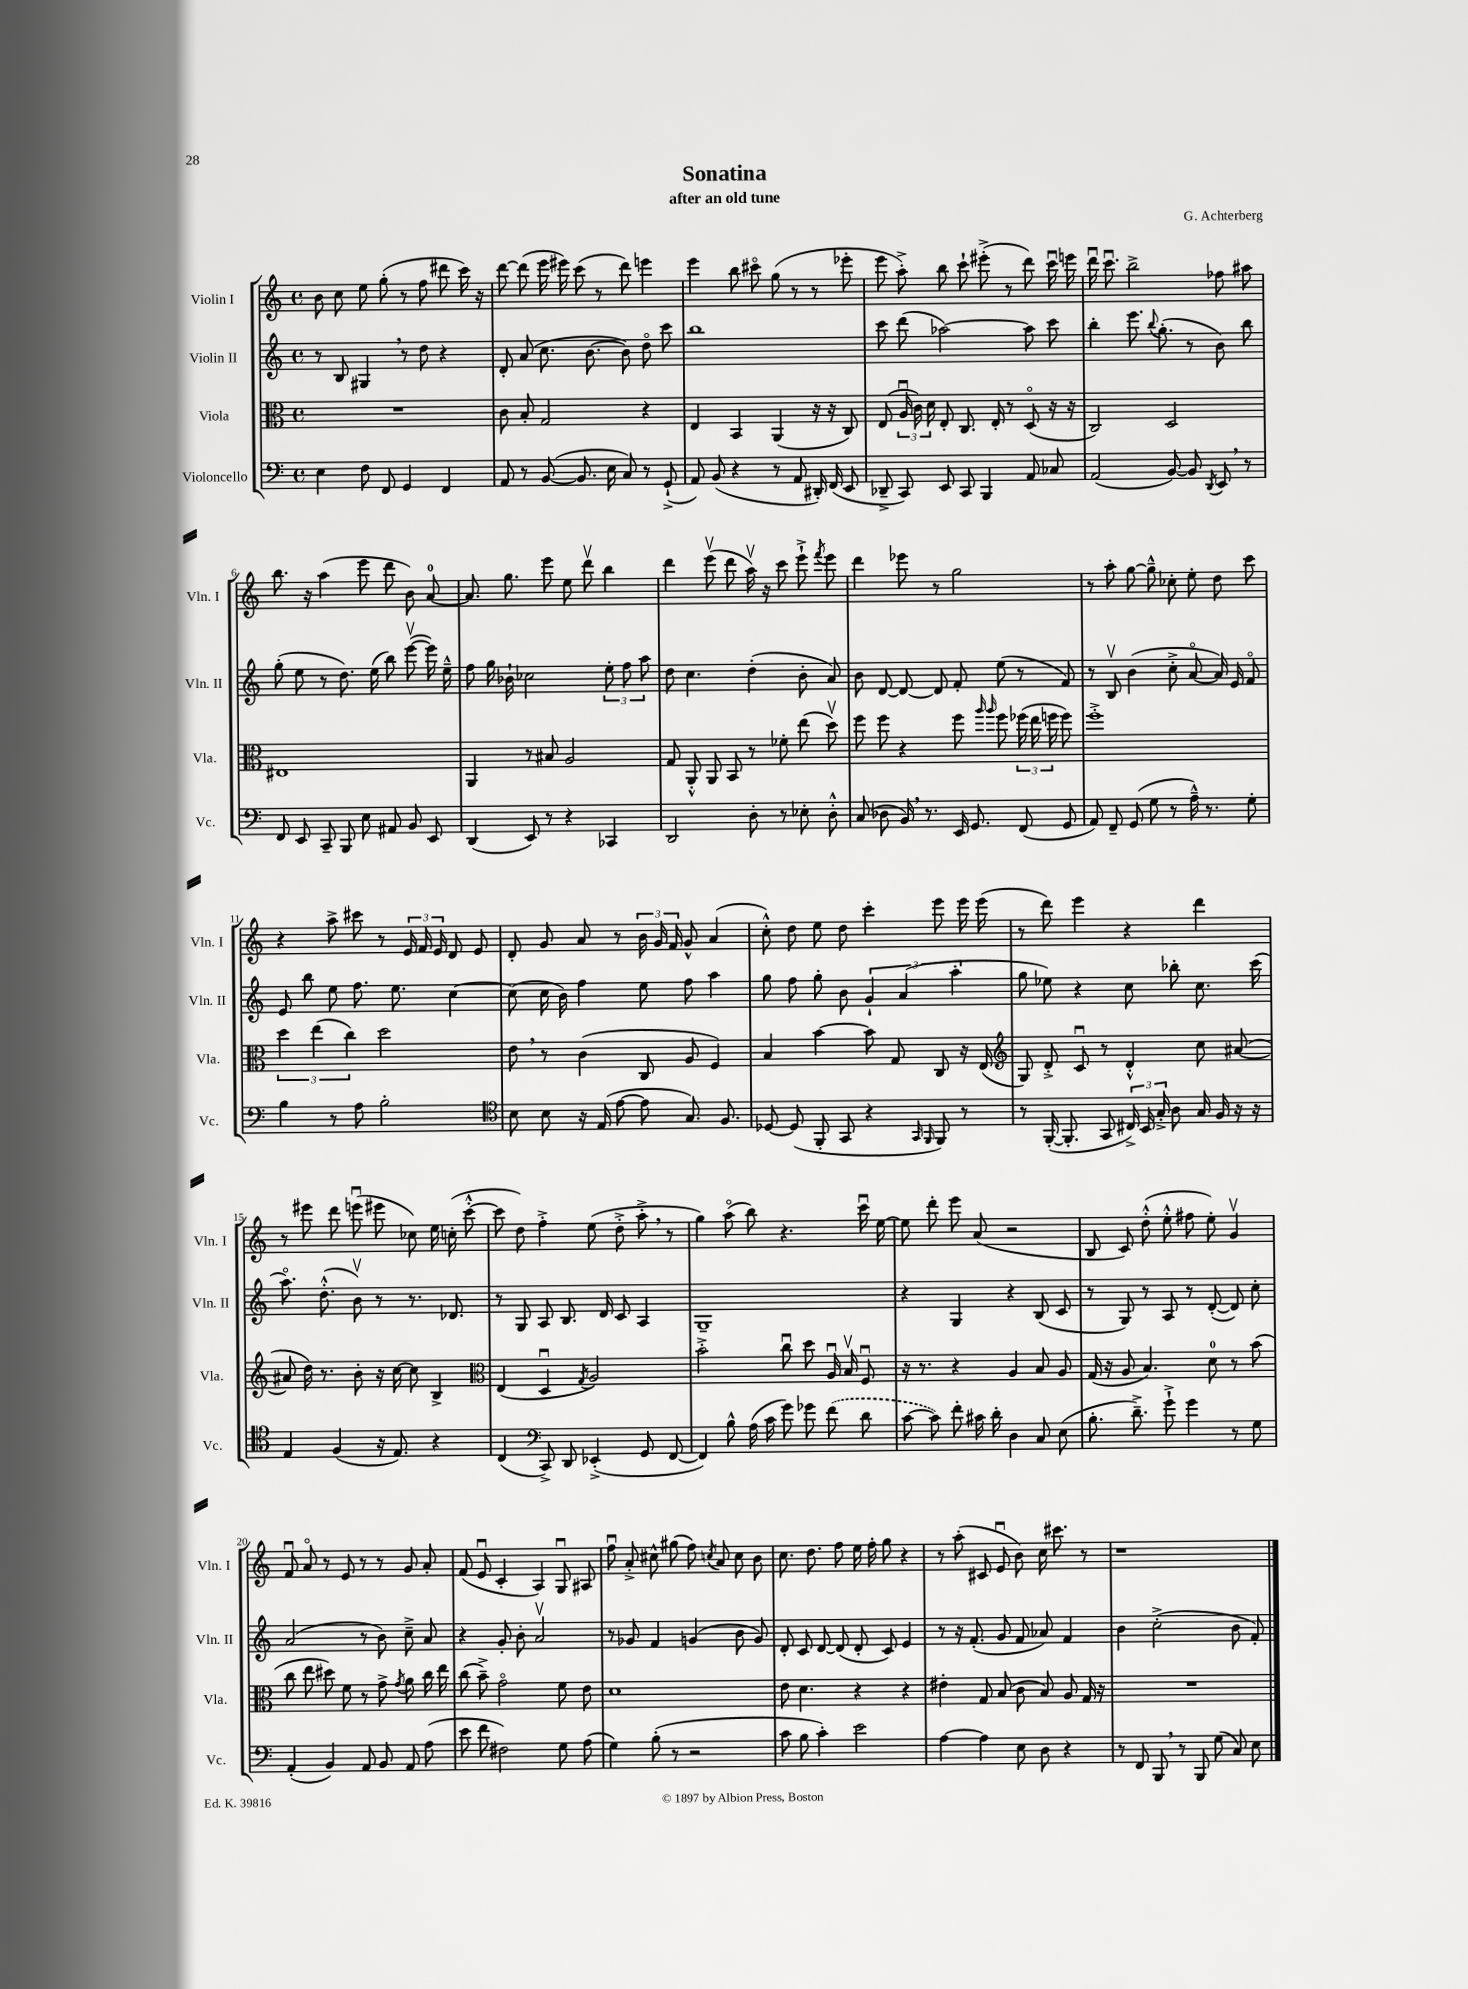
\header { title = "Sonatina" composer = "G. Achterberg" subtitle = "after an old tune" }
<<
\new StaffGroup <<
\new Staff = "s0" \with { instrumentName = "Violin I" shortInstrumentName = "Vln. I" } {
    \clef treble \key c \major \defaultTimeSignature \time 4/4
    \autoBeamOff b'8 c''8 e''8 g''8-.( r8 f''8 dis'''8 c'''16) r16 |
    d'''8~ d'''8( e'''16 eis'''16) c'''8( r8 d'''8) e'''4 |
    e'''4 b''8 cis'''8\flageolet g''8( r8 r8 ees'''8-. |
    e'''8 a''8-.->) b''8 c'''8-! eis'''8-.->( r8 d'''8) c'''16\downbow e'''16 |
    d'''16\downbow c'''8.\downbow b''2-> fes''8 ais''8 |
    b''8. r16 a''4( e'''8 d'''8 b'8) a'8-0~ |
    a'8. g''8. e'''8 e''8 d'''8\upbow b''4 |
    d'''4 e'''8\upbow( d'''8 a''16\upbow) r16 c'''8 e'''8-!-> \acciaccatura { f'''8 } e'''8 |
    d'''4 ees'''8 r8 g''2 |
    r8 a''8-. g''8~ g''8---^ ces''8-. e''8-. d''8 c'''8 |
    r4 a''8-> cis'''8 r8 \tuplet 3/2 { e'16 f'16 e'16 } d'8 e'8 |
    d'8-. g'8 a'8 r8 \tuplet 3/2 { b'16 g'16 f'16 } g'8-^ a'4( |
    c''8-.-^) d''8 e''8 d''8 c'''4-. e'''8 e'''16 e'''16( |
    r8 d'''8) e'''4 r4 d'''4 |
    r8 eis'''8 d'''8 e'''8\downbow( eis'''8 ces''8) e''16 c''16-.( c'''8~-.-^ |
    c'''8 d''8) f''4-.-> e''8( d''8-.-> a''8-.-> \breathe r8 |
    g''4) a''8\flageolet( b''8) r4. c'''16\downbow e''16~ |
    e''8 d'''8-. e'''8 a'8( r2 |
    b8 c'8) d''8-.-^( e''8-.-^ fis''8 e''8-.) g'4\upbow |
    f'8\downbow a'8\flageolet r8 e'8 r8 r8 g'8 a'8-. |
    f'8( e'8\downbow c'4-. a4) g8\downbow ais8 |
    f''8\downbow a'8-.-> cis''8-^ gis''8( f''8) \acciaccatura { c''8 } a'8 c''8 b'8 |
    c''8. d''8. f''8 e''16 f''16-. g''8 r4 |
    r8 a''8-.( cis'8 e'8\downbow b'8) c''16 cis'''8. r8 |
    r1 \bar "|." |
}
\new Staff = "s1" \with { instrumentName = "Violin II" shortInstrumentName = "Vln. II" } {
    \clef treble \key c \major \defaultTimeSignature \time 4/4
    \autoBeamOff r8 b8 gis4 \breathe r8 d''8 r4 |
    d'8-. a'8( c''8. b'8.~ b'8) d''8\flageolet c'''8 |
    b''1 |
    c'''8 d'''8( aes''2~) aes''8 c'''8 |
    b''4-. e'''8. \appoggiatura { b''8 } g''8.-.( r8 b'8) b''8 |
    g''8-.( e''8 r8 d''8.) e''16( b''8) e'''8~\upbow( e'''16) e''16---^ |
    f''8 g''16 bes'16-! ces''2 \tuplet 3/2 { e''8-. f''8 a''8 } |
    d''8 c''4. d''4-.( b'8-. a'8) |
    b'8 d'8~ d'8~ d'8 f'8-. e''8( r8 f'8) |
    r8 b8\upbow b'4( c''8-.-> a'8~\flageolet a'16) e'16 f'8\flageolet |
    e'8 b''8 e''8 f''8. e''8. c''4~ |
    c''8( c''16 b'16) f''4 e''8 f''8 a''4 |
    g''8 f''8 g''8-. b'8 \tuplet 3/2 { g'4-! a'4( a''4-. } |
    g''8 ees''8) r4 c''8 bes''8-. c''8. c'''16( |
    a''8.\flageolet) d''8.-.-^( b'8\upbow) r8 r8. des'8. |
    r8 g8 a8 b8. d'16 c'8 a4 |
    g1-- |
    r4 g4 r4 b8( c'8 |
    r8 g8) r8 a8 r8 d'8~-.( d'8) c''8-. |
    a'2( r8 b'8) c''8---> a'8 |
    r4 g'8-. b'8-. a'2\upbow |
    r8 ges'8 f'4 g'4( b'8 g'8) |
    d'8-. c'8 d'8~ d'8( d'8-. c'8) e'4 |
    r8 r16 f'8.-.( g'8 f'8 aes'8) f'4 |
    b'4 c''2-.->( b'8 f'8-.) \bar "|." |
}
\new Staff = "s2" \with { instrumentName = "Viola" shortInstrumentName = "Vla." } {
    \clef alto \key c \major \defaultTimeSignature \time 4/4
    \autoBeamOff R1 |
    c'8 b8-. g2 r4 |
    e4 b,4 a,4( r16 r16 c8) |
    e8( \tuplet 3/2 { a16\downbow c'16) d'16 } e8-. c8. e16-. r8 d8\flageolet( r16 r16 |
    c2) d2 |
    eis1 |
    a,4 r8 bis8 a2 |
    g8 a,8-.-^ a,8 b,8 r8 fes'8-. e''8( d''8\upbow) |
    f''8 f''8 r4 f''8 \grace { a''16 a''16 } f''8 \tuplet 3/2 { fes''16( e''16 f''16 } f''8) |
    f''1-.-> |
    \tuplet 3/2 { d''4 e''4( c''4) } d''2 |
    e'8 \breathe r8 c'4( c8 a8 f4) |
    b4 b'4~ b'8 g8 c8 r16 e16( |
    \clef treble g8) d'8-.-> c'8\downbow r8 d'4-.-^ c''8 ais'8~( |
    ais'8 d''16) r8. b'8-. r16 c''16~ c''8 b4-> |
    \clef alto e4( d4\downbow \acciaccatura { g8 } a2) |
    b'2-.-> c''8\downbow d''8 a16\downbow b16\upbow f8\downbow |
    r16 r8. r4 a4 b8 a8 |
    g16( r16 a8 b4.) d'8-0 r8 b'8( |
    c''8 e''8 dis''8) f'8 r8 g'8-> \acciaccatura { g'8 } a'8 c''16 e''16 |
    c''8( b'8--->) g'2\flageolet f'8 e'8 |
    d'1 |
    e'8 d'4. r4 r4 |
    eis'4-. g8 b8( c'8 b8) a8 g16 r16 |
    R1 \bar "|." |
}
\new Staff = "s3" \with { instrumentName = "Violoncello" shortInstrumentName = "Vc." } {
    \clef bass \key c \major \defaultTimeSignature \time 4/4
    \autoBeamOff e4 f8 f,8 g,4 f,4 |
    a,8 r8 b,8~( b,8. e16 c8) r8 g,8-!->( |
    a,8) b,8( r4 r8 a,8 dis,16-.) f,16( e,8 |
    des,8---> c,8) e,8 c,8 b,,4 a,8 ces8 |
    a,2( b,8~) b,8 \acciaccatura { d,8 } e,8 \breathe r8 |
    f,8 e,8 c,8-- b,,8 e8 ais,8 b,8 e,8 |
    d,4( e,8) r8 r4 ces,4 |
    d,2 d8-. r8 ees8-. d8-.-^ |
    c8( des8 b,16) \breathe r8. e,16 g,8. f,8( g,8 |
    a,8) f,8-- g,8( g8 r8 a16---^) r8. g8-. |
    b4 r8 a8 b2-. |
    \clef tenor b8 b8 r16 e16( e'8~ e'8 g8.) f8. |
    des8~ des8( f,8-. g,8 r4 \grace { g,16 f,16 } f,8) r8 |
    r8 f,16~-.( f,8.-. g,8 \tuplet 3/2 { cis16->) b,16 g16-.-> } a8 g16 f16 r16 r16 |
    e4 f4( r16 e8.) r4 |
    c4( \clef bass c,8->) d,8 ees,4-.->( g,8 f,8~ |
    f,4) b8-^ a16( c'16 g'8) ges'8 \once \slurDashed f'8( d'8 |
    c'8~ c'8) f'8-. cis'16 d'16-. d4 c8 e8( |
    b8.-. d'8.--->) g'8-!-> g'4 r8 g8 |
    a,4-.( b,4) a,8 b,8 a,8 a8( |
    e'8 f'8 fis2) g8 a8( |
    g4) b8-.( r8 r2 |
    c'8 b8 c'4-.) e'2 |
    a4~ a4 e8 d8 r4 |
    r8 f,8 b,,8 \breathe r8 b,,8 g8( c8) e8 \bar "|." |
}
>>
>>
